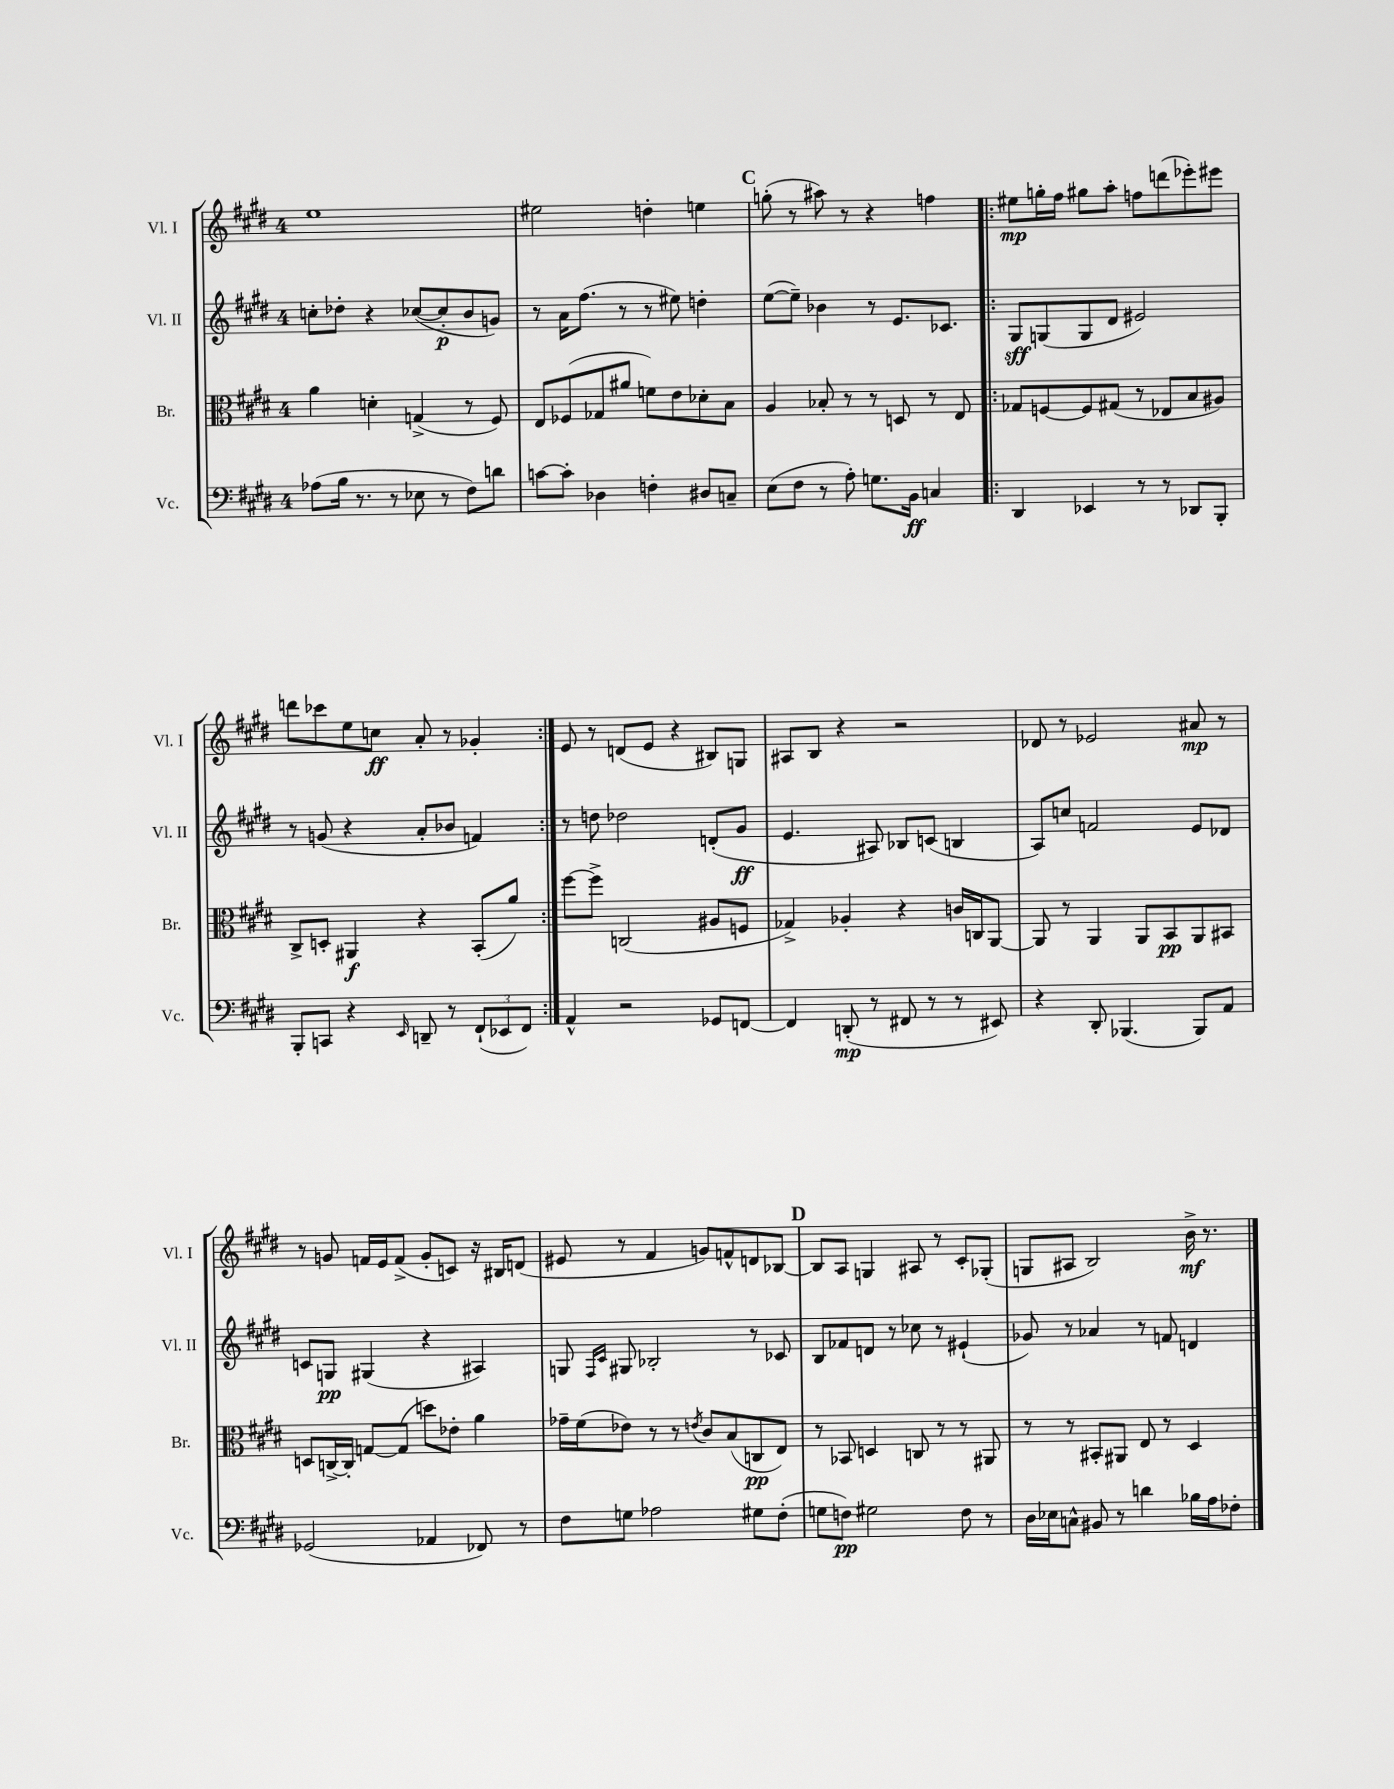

**kern	**kern	**kern	**kern
*staff4	*staff3	*staff2	*staff1
*clefF4	*clefC3	*clefG2	*clefG2
*k[f#c#g#d#]	*k[f#c#g#d#]	*k[f#c#g#d#]	*k[f#c#g#d#]
*M4/4	*M4/4	*M4/4	*M4/4
(8A-	4a	8cc'	1ee
16B	.	8dd-'	.
8.r	.	.	.
.	4d'	4r	.
8r	.	.	.
8E-	(4G^	([8cc-	.
8r	.	8cc-']	.
8F#)	8r	8b	.
8d	8F#)	8g)	.
=	=	=	=
[8c	8E	8r	2ee#
8c']	(8F-	16a	.
.	.	(8.ff#	.
4D-	8G-	.	.
.	8a#	8r	.
4F'	8f)	8r	4dd'
.	8e	8ee#)	.
8D#	8d-'	4dd'	4ee
8C~	8B	.	.
=	=	=	=
(8E	4A	([8ee	(8gg'
8F#	.	8ee~])	8r
8r	8B-'	4b-	8aa#)
8A')	8r	.	8r
8.G	8r	8r	4r
.	8D	8.e	.
16BB	.	.	.
4C	8r	.	4ff
.	.	8.c-	.
.	8E	.	.
=!|:	=!|:	=!|:	=!|:
4DD#	8G-	8G#	8ee#
.	[8F	(8G	16gg'
.	.	.	16ff#
4EE-	8F]	8G	8gg#
.	(8G#	8d#	8aa'
8r	8r	2e#)	8ff
8r	8E-	.	(8ddd
8DD-	8B	.	8eee-')
8BBB'	8A#)	.	8eee#
=	=	=	=
8BBB'	8C#^	8r	8ddd
8CC	8D'	(8g	8ccc-
4r	4AA#	4r	8ee
.	.	.	8cc
16qqEE	.	.	.
8DD~	4r	8a'	8a'
8r	.	8b-	8r
(12FF#`	(8BB'	4f)	4g-'
12EE-	.	.	.
.	8a)	.	.
12FF#)	.	.	.
=:|!	=:|!	=:|!	=:|!
4AA^^	[8ff#	8r	8e
.	8ff#^]	8dd	8r
2r	(2C	2dd-	(8d
.	.	.	8e
.	.	.	4r
8GG-	8A#	(8d'	8B#)
[8FF	8F	8g#	8G
=	=	=	=
4FF]	4G-^)	4.e	8A#
.	.	.	8B
(8DD'	4A-'	.	4r
8r	.	8A#)	.
8FF#	4r	8B-	2r
8r	.	(8c	.
8r	16c	4B	.
.	16C	.	.
8EE#)	[8AA	.	.
=	=	=	=
4r	8AA]	8A)	8d-
.	8r	8cc	8r
8DD#'	4AA	2f	2e-
(4.BBB-	.	.	.
.	8AA	.	.
.	8BB	.	.
8BBB-)	8AA	8e	8a#
8AA	8BB#	8d-	8r
=	=	=	=
(2GG-	8D	8c	8r
.	[16C^	8G	8g
.	16C']	.	.
.	[8G	(4G#	16f
.	.	.	16e
.	(8G]	.	(8f^
4AA-	8dd)	4r	8g'
.	8e-'	.	8c)
8FF-)	4a	4A#)	16r
.	.	.	16B#
8r	.	.	(8d
=	=	=	=
8F#	16g-~	8G	8e#
.	(16f#	.	.
.	.	16qqF#	.
.	.	16qqc#	.
8G	8e-)	8G#	8r
2A-	8r	2B-'	4f#
.	8r	.	.
.	8qe	.	.
.	8c#	.	8g)
.	(8B	.	8f^^
8G#	8C	8r	8d
(8F#'	8E)	8c-	[8B-
=	=	=	=
8G	8r	8B	8B-]
8F)	8BB-	8f-	8A
2G#	4D	8d	4G
.	.	8r	.
.	8C	8cc-	8A#
.	8r	8r	8r
8F	8r	(4e#`	8c#'
8r	8AA#	.	(8G-'
=	=	=	=
16D#	8r	8g-)	8G
16E-	.	.	.
8C^^	8r	8r	8A#
8BB#	8BB#'	4a-	2B)
8r	8AA#	.	.
4d	8E	8r	.
.	8r	8f	.
16B-	4D#	4d	16b^
16A	.	.	8.r
8F-'	.	.	.
==	==	==	==
*-	*-	*-	*-
